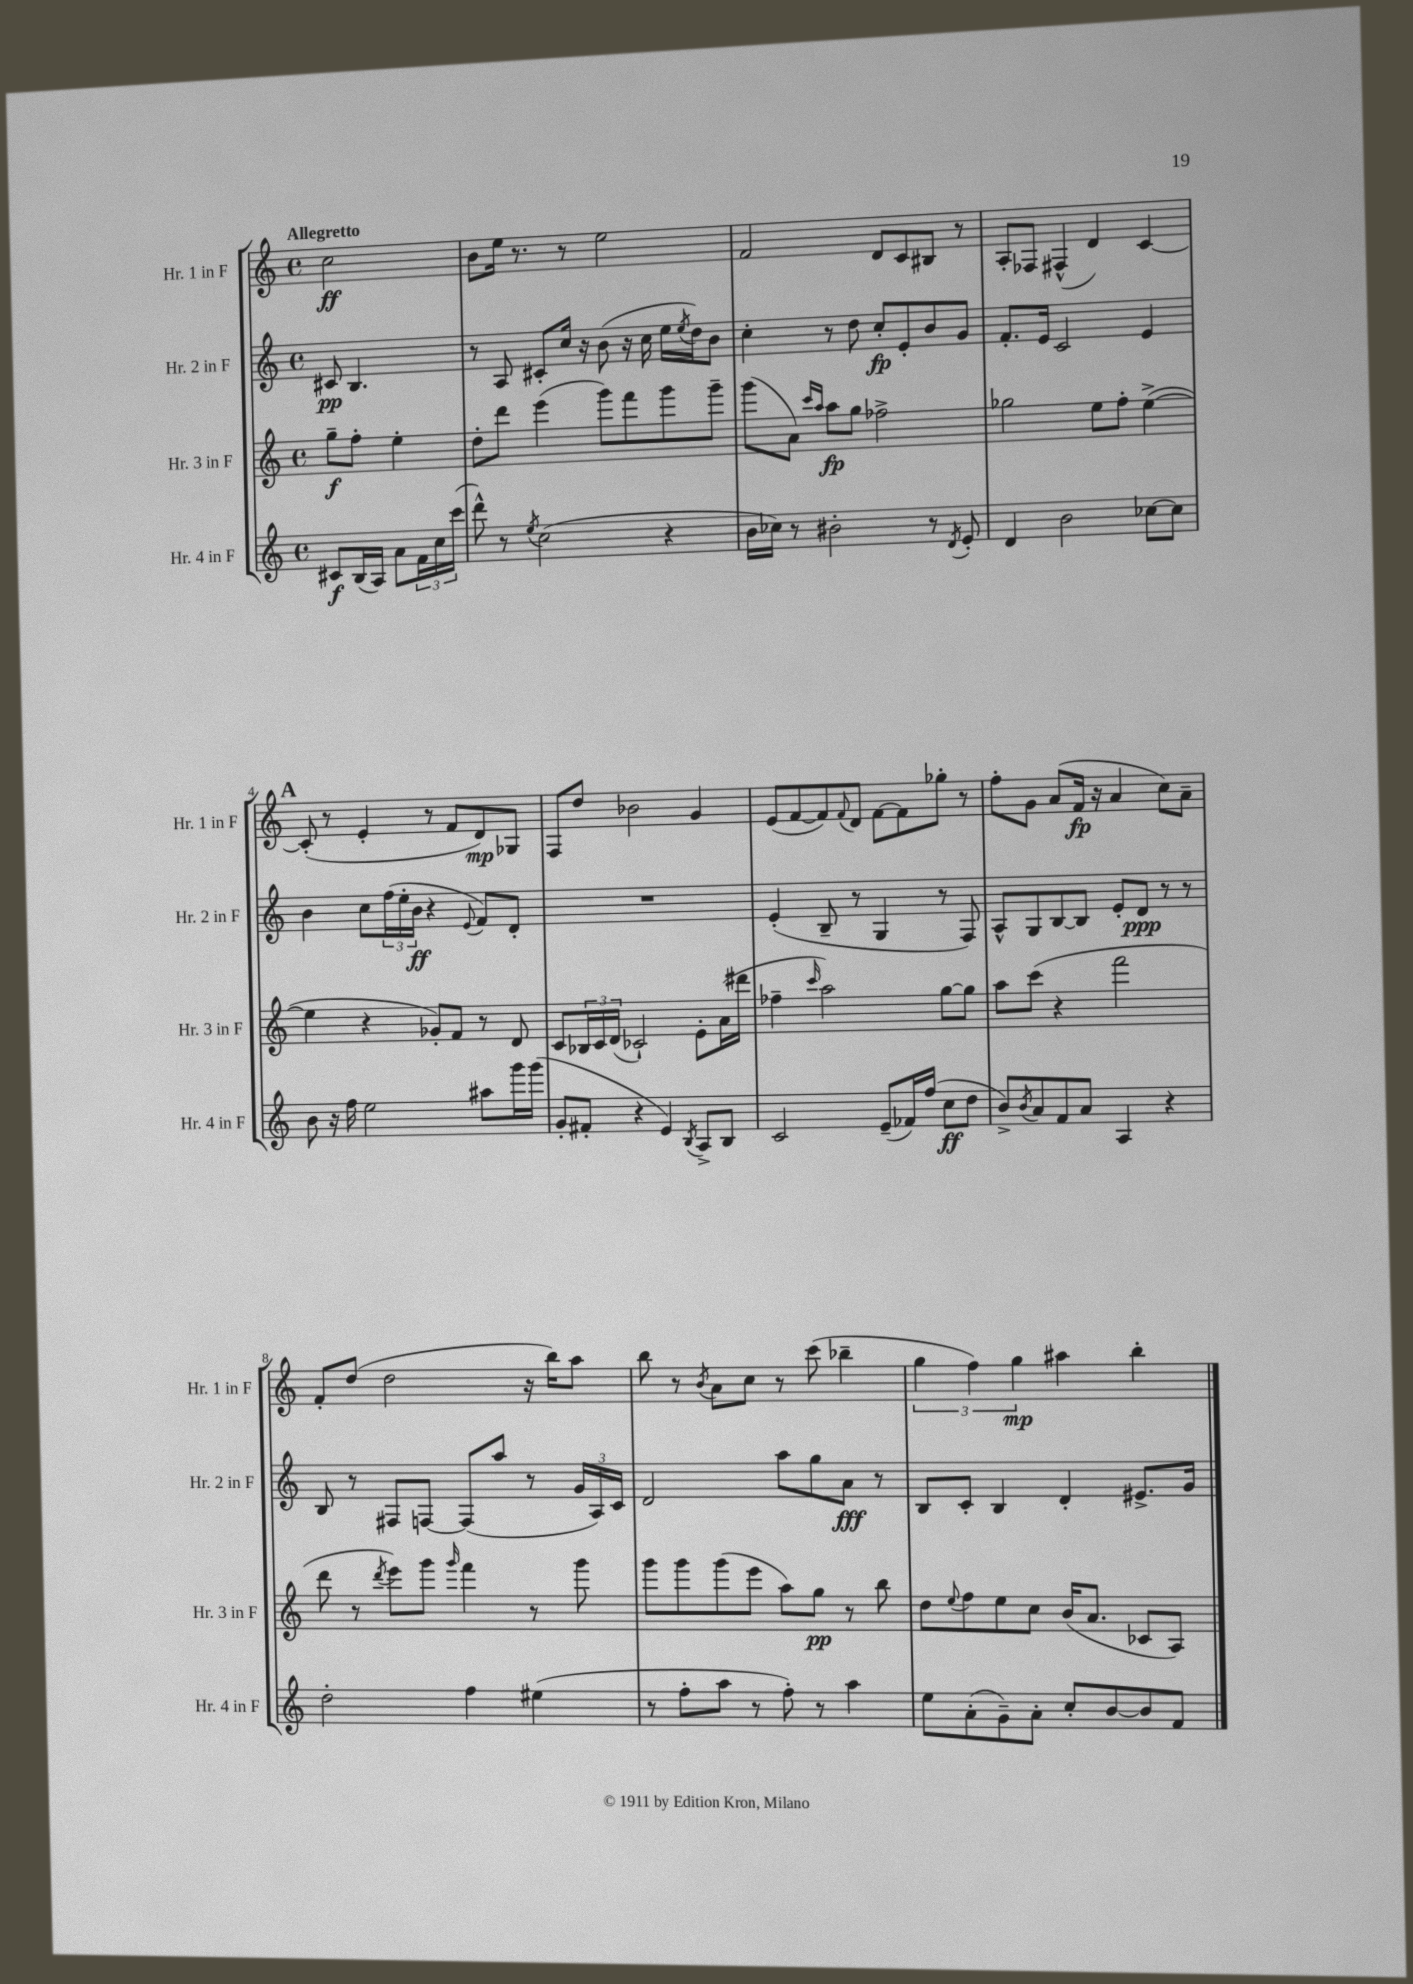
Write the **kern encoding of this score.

**kern	**kern	**kern	**kern
*staff4	*staff3	*staff2	*staff1
*clefG2	*clefG2	*clefG2	*clefG2
*k[]	*k[]	*k[]	*k[]
*M4/4	*M4/4	*M4/4	*M4/4
*met(c)	*met(c)	*met(c)	*met(c)
8c#	8gg~	8c#	2cc
(16B	8ff'	4.B	.
16A)	.	.	.
8a	4ee'	.	.
24f	.	.	.
24cc	.	.	.
(24ccc	.	.	.
=	=	=	=
8ddd^^)	8dd'	8r	8b
8r	8ddd	8A	16ee
.	.	.	8.r
8qee	.	.	.
(2cc	(4eee	8c#'	.
.	.	16cc	8r
.	.	16r	.
.	8ggg)	(8b	2ee
.	8fff	16r	.
.	.	16cc	.
4r	8ggg	16ee	.
.	.	8qee	.
.	.	16dd)	.
.	8ggg~	8b	.
=	=	=	=
16b	(8ggg	4cc'	2f
16cc-)	.	.	.
8r	8a)	.	.
.	16qqccc	.	.
.	16qqaa	.	.
2b#'	8aa	8r	.
.	8gg	8dd	.
.	2ff-^	8cc'	8d
.	.	8e'	8c
8r	.	8b	8B#
8qd	.	.	.
8e'	.	8g	8r
=	=	=	=
4d	2gg-	8.f'	8A'
.	.	.	8F-
.	.	16e	.
2b	.	2c	(4F#^^
.	8ee	.	4d)
.	8ff'	.	.
[8cc-	([4ee^	4e	[4c
8cc-]	.	.	.
=	=	=	=
8b	4ee]	4b	(8c']
16r	.	.	8r
16ff	.	.	.
2ee	4r	8cc	4e'
.	.	(24ff	.
.	.	24ee'	.
.	.	24b	.
.	8g-')	4r	8r
.	8f	.	8f
.	.	8qqe	.
8aa#	8r	8f)	8d)
16ggg	8d	8d'	8G-
(16ggg	.	.	.
=	=	=	=
8g'	8c	1r	8F
8f#'	24B-	.	8dd
.	24c	.	.
.	(24d	.	.
4r	2c-`)	.	2b-
4e)	.	.	.
8qB	.	.	.
8A^	8e'	.	4g
8B	(16a	.	.
.	16ddd#	.	.
=	=	=	=
2c	4ff-~	(4e'	(8e
.	.	.	[8f
.	16qqccc	.	.
.	2aa)	8B~	8f])
.	.	.	8qqf
.	.	8r	8d
(8e~	.	4G	[8f
16f-)	.	.	8f]
(16ff	.	.	.
8cc	[8gg	8r	8gg-'
8dd	8gg]	8F)	8r
=	=	=	=
8b^)	8aa	8A^^	8ff'
8qb	.	.	.
8a	(8ccc	8G	8g
8f	4r	[8B	(8a
8a	.	8B]	16f
.	.	.	16r
4A	2fff	8e'	4a
.	.	8d	.
4r	.	8r	8cc)
.	.	8r	8a~
=	=	=	=
2dd'	8ddd	8B	8f'
.	8r	8r	(8dd
.	8qddd	.	.
.	8eee)	8F#	2dd
.	8ggg	[8F	.
.	16qqggg	.	.
4ff	4fff	(8F]	.
.	.	8aa	.
(4ee#	8r	8r	16r
.	.	.	16bb)
.	8ggg	24g	8aa
.	.	24A)	.
.	.	24c	.
=	=	=	=
8r	8ggg	2d	8bb
8ff'	8ggg	.	8r
.	.	.	8qb
8aa	(8ggg	.	8a
8r	8eee	.	8cc
8ff')	8aa)	8aa	8r
8r	8gg	8gg	(8ccc
4aa	8r	8a	4bb-~
.	8bb	8r	.
=	=	=	=
8ee	8dd	8B	6gg
.	8qqee	.	.
(8a'	8ff	8c'	.
.	.	.	6ff)
8g~)	8ee	4B	.
.	.	.	6gg
8a'	8cc	.	.
8cc'	(16b	4d'	4aa#
.	8.a	.	.
[8b	.	.	.
8b]	8c-	8.e#^	4bb'
8f	8A)	.	.
.	.	16g	.
==	==	==	==
*-	*-	*-	*-
